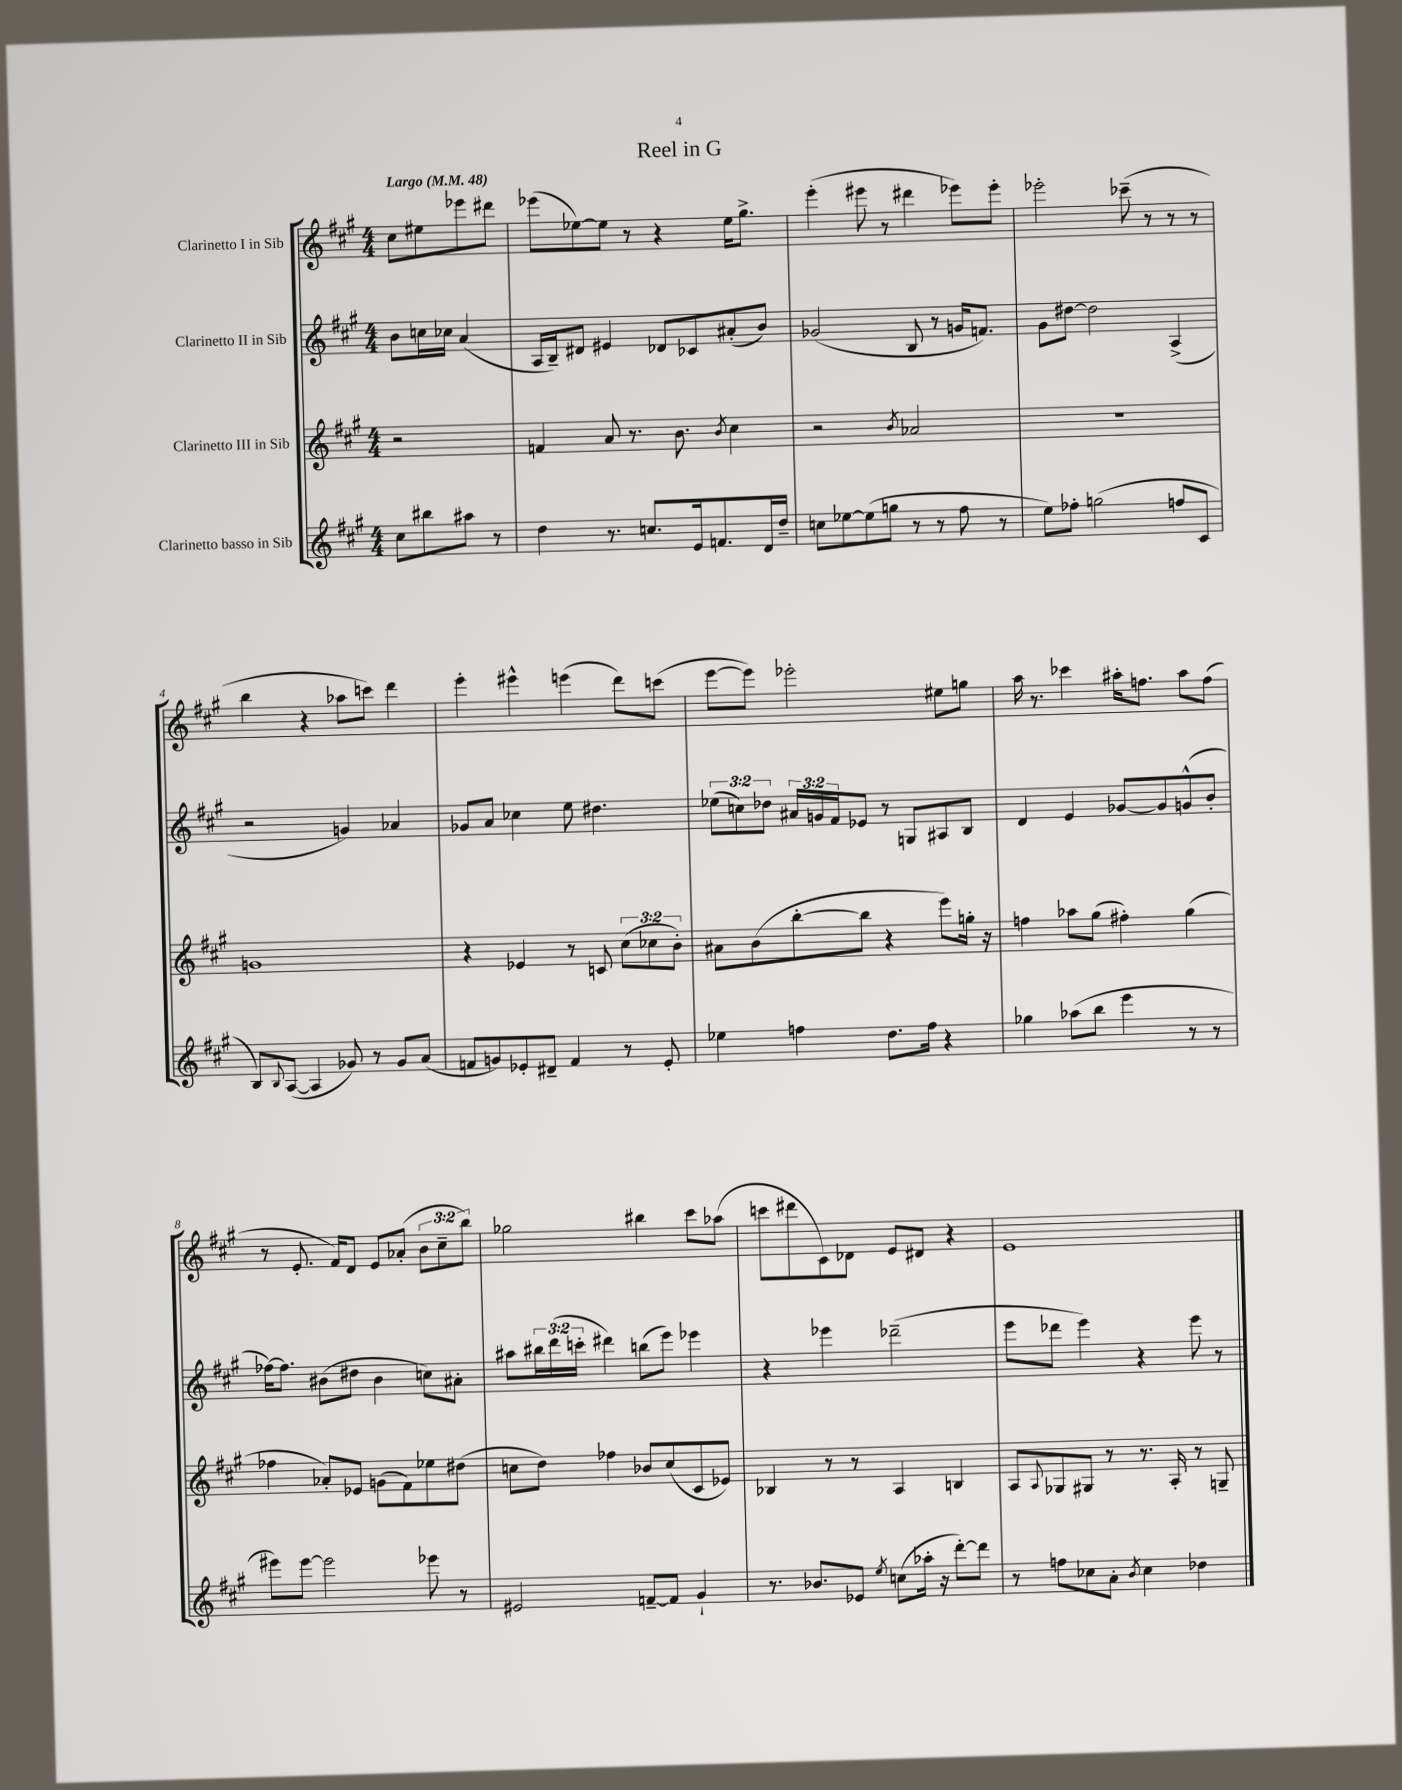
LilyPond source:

\header { title = "Reel in G" }
<<
\new StaffGroup <<
\new Staff = "s0" \with { instrumentName = "Clarinetto I in Sib" } {
    \clef treble \key a \major \numericTimeSignature \time 4/4 \override Staff.TupletNumber.text = #tuplet-number::calc-fraction-text \partial 2 \tempo "Largo" 4 = 48
    cis''8 eis''8 ees'''8 dis'''8 |
    ees'''8( ees''8~) ees''8 r8 r4 ees''16 gis''8.-> |
    e'''4-.( eis'''8 r8 dis'''4 ees'''8) ees'''8-. |
    ees'''2-. ces'''8--( r8 r8 r8 |
    b''4 r4 aes''8 c'''8) d'''4 |
    e'''4-. eis'''4-^ e'''4( d'''8) c'''8( |
    e'''8~ e'''8) ees'''2-. eis''8 g''8 |
    a''16 r8. ces'''4 ais''16-. f''8. ais''8 f''8( |
    r8 e'8.-. fis'16) d'8 e'8 aes'8-.( \tuplet 3/2 { b'8 cis''8-- b''8) } |
    ges''2 bis''4 cis'''8 aes''8( |
    c'''8 dis'''8 cis'8) des'8 e'8 dis'8 r4 |
    e'1 \bar "|." |
}
\new Staff = "s1" \with { instrumentName = "Clarinetto II in Sib" } {
    \clef treble \key a \major \numericTimeSignature \time 4/4 \override Staff.TupletNumber.text = #tuplet-number::calc-fraction-text \partial 2
    b'8 c''16 ces''16 a'4( |
    a16 b16--) dis'8 eis'4 des'8 ces'8 ais'8-.( b'8) |
    ges'2( b8 r8 g'16 f'8.) |
    gis'8 dis''8~ dis''2 a4->( |
    r2 g'4) aes'4 |
    ges'8 a'8 ces''4 e''8 dis''4. |
    \tuplet 3/2 { ees''8( c''8) des''8 } \tuplet 3/2 { ais'16 g'16 fis'16 } ees'8 r8 g8 ais8 b8 |
    d'4 e'4 ges'8~ ges'8 g'8-^( b'8-. |
    fes''16~) fes''8. bis'8( dis''8 bis'4 c''8) ais'8-. |
    ais''8 \tuplet 3/2 { bis''16 d'''16( c'''16-. } dis'''4) b''8( e'''8) ees'''4 |
    r4 ees'''4 des'''2--( |
    e'''8 des'''8 e'''4) r4 e'''8 r8 \bar "|." |
}
\new Staff = "s2" \with { instrumentName = "Clarinetto III in Sib" } {
    \clef treble \key a \major \numericTimeSignature \time 4/4 \override Staff.TupletNumber.text = #tuplet-number::calc-fraction-text \partial 2
    r2 |
    f'4 a'8 r8. b'8. \acciaccatura { b'8 } cis''4 |
    r2 \acciaccatura { b'8 } aes'2 |
    R1 |
    g'1 |
    r4 ees'4 r8 c'8 \tuplet 3/2 { cis''8( ces''8 b'8-.) } |
    ais'8 b'8( b''8~-. b''8 r4 e'''8) g''16-. r16 |
    f''4 aes''8 gis''8( fis''4-.) gis''4( |
    fes''4 aes'8-.) ees'8 g'8( fis'8) ees''8 dis''8( |
    c''8 d''8) fes''4 bes'8 c''8( cis'8 ees'8) |
    bes4 r8 r8 a4 b4 |
    a8 \appoggiatura { a8 } ges8 gis8 r8 r8. a16-. r8 g8-- \bar "|." |
}
\new Staff = "s3" \with { instrumentName = "Clarinetto basso in Sib" } {
    \clef treble \key a \major \numericTimeSignature \time 4/4 \partial 2
    cis''8 bis''8 ais''8 r8 |
    d''4 r8. c''8. e'16 f'8. d'16 d''16-- |
    c''8 ees''8~ ees''8( g''8 r8 r8 fis''8 r8 |
    e''8) fes''8-. g''2( f''8 cis'8 |
    b8) \appoggiatura { b8 } a8~( a4 ges'8) r8 ges'8 a'8( |
    f'8 g'8) ees'8-. dis'8-- f'4 r8 ees'8-. |
    ees''4 f''4 d''8. f''16 r4 |
    ges''4 aes''8( b''8 e'''4 r8 r8 |
    eis'''8) eis'''8~ eis'''2 ees'''8 r8 |
    eis'2 f'8~-- f'8 gis'4-! |
    r8. bes'8. ees'8 \acciaccatura { e''8 } c''8( aes''16-. r16 d'''8~-.) d'''8 |
    r8 f''8 ces''8 a'8-. \acciaccatura { b'8 } ces''4 des''4 \bar "|." |
}
>>
>>
